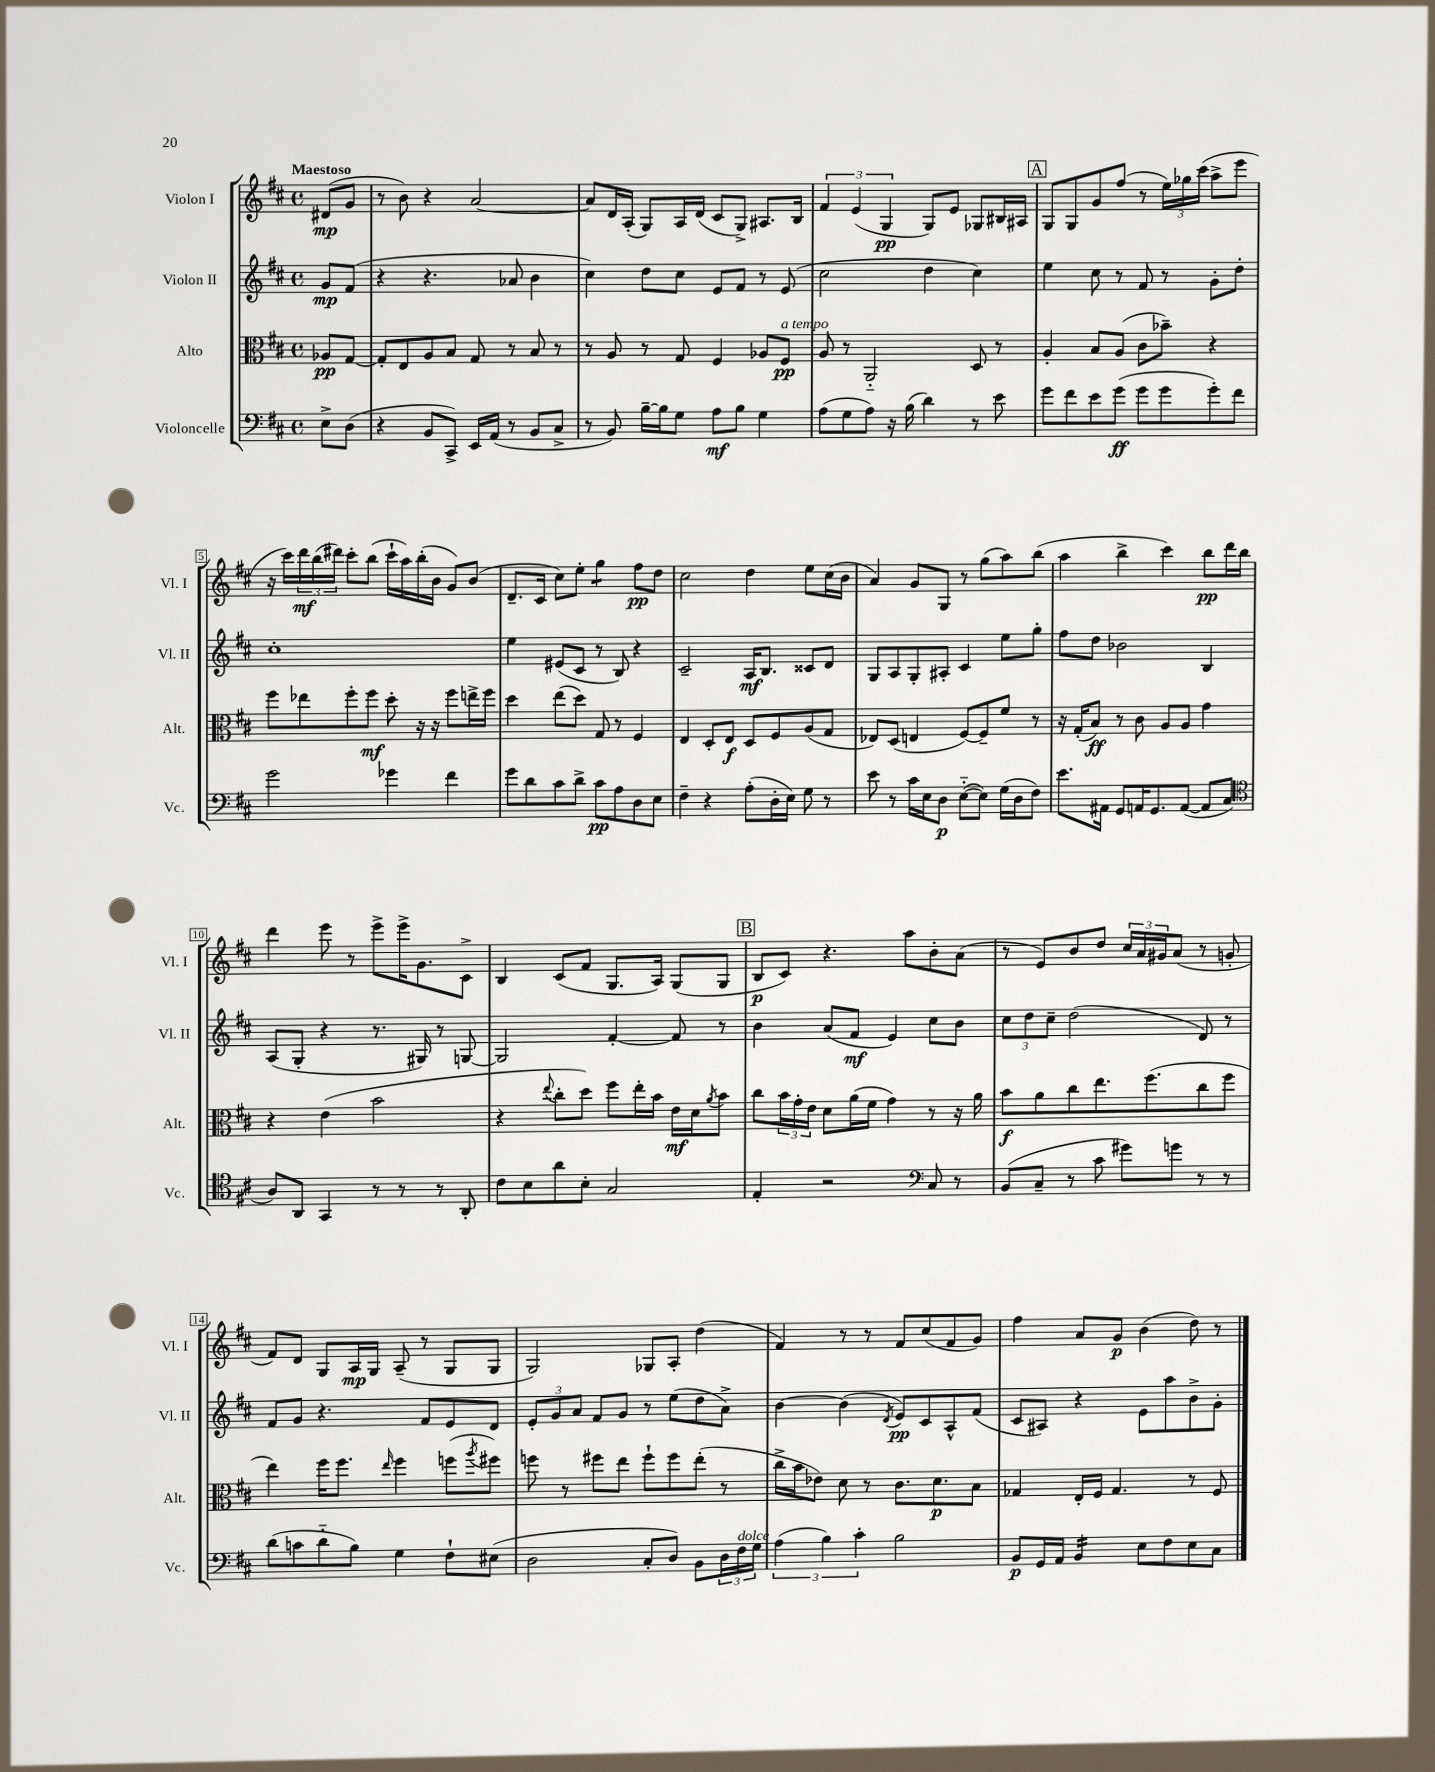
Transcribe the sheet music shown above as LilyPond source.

<<
\new StaffGroup <<
\new Staff = "s0" \with { instrumentName = "Violon I" shortInstrumentName = "Vl. I" } {
    \clef treble \key d \major \defaultTimeSignature \time 4/4 \partial 4 \tempo "Maestoso"
    dis'8\mp( g'8 |
    r8 b'8) r4 a'2~ |
    a'8 d'16 a16-.( g8) a16 d'16( cis'8 g8->) ais8. b16 |
    \tuplet 3/2 { fis'4 e'4( g4\pp } g8) e'8 ges8 bis16 ais16 |
    \mark \markup { \box "A" } g8 g8 g'8 fis''8( r8 \tuplet 3/2 { e''16) ges''16 cis'''16( } a''8-> e'''8 |
    r16 cis'''16) \tuplet 3/2 { d'''16\mf b''16( dis'''16) } cis'''8-. b''8( cis'''16-! a''16) b''16-.( b'16 g'8) b'8( |
    d'8.-- cis'16 cis''8) e''8-. g''4:8 fis''8\pp d''8 |
    cis''2 d''4 e''8 cis''16( b'16 |
    a'4) g'8 g8 r8 g''8( a''8) b''8( |
    a''4 b''4-> cis'''4) b''8\pp d'''16 b''16 |
    d'''4 e'''8 r8 e'''8-> e'''16-> g'8. cis'8-> |
    b4 cis'8( fis'8 g8. a16) g8( g8 |
    \mark \markup { \box "B" } b8\p cis'8) r4. a''8 b'8-. a'8( |
    r8 e'8) b'8 d''8 \tuplet 3/2 { cis''16 a'16 gis'16 } a'8( r8 g'8-. |
    fis'8) d'8 g8 a16\mp g16 a8--( r8 g8 g8 |
    g2) ges8 a8-. d''4( |
    fis'4) r8 r8 fis'8 cis''8( fis'8 g'8) |
    fis''4 a'8 g'8\p b'4( d''8) r8 \bar "|." |
}
\new Staff = "s1" \with { instrumentName = "Violon II" shortInstrumentName = "Vl. II" } {
    \clef treble \key d \major \defaultTimeSignature \time 4/4 \partial 4
    g'8\mp fis'8( |
    r4 r4. aes'8 b'4 |
    cis''4) d''8 cis''8 e'8 fis'8 r8 e'8( |
    cis''2 d''4 cis''4) |
    \mark \markup { \box "A" } e''4 cis''8 r8 fis'8 r8 g'8-. d''8-. |
    cis''1-. |
    e''4 eis'8( cis'8 r8 b8) r4 |
    cis'2-- a16\mf b8. cisis'8 d'8 |
    g8 a8 g8-. ais8-. cis'4 e''8 g''8-. |
    fis''8 d''8 bes'2 b4 |
    a8( g8-. r4 r8. gis16) r8 g8~ |
    g2 fis'4~-. fis'8 r8 |
    \mark \markup { \box "B" } b'4 a'8( fis'8\mf e'4) cis''8 b'8 |
    \tuplet 3/2 { cis''8 d''8 cis''8-- } d''2( d'8) r8 |
    fis'8 g'8 r4. fis'8 e'8 d'8 |
    \tuplet 3/2 { e'8-. g'8 a'8 } fis'8 g'8 r8 e''8( d''8 a'8->) |
    b'4~ b'4( \acciaccatura { d'8 } e'8\pp) cis'8 a8-^ fis'8( |
    cis'8 ais8) r4 e'8 a''8 b'8-> g'8-. \bar "|." |
}
\new Staff = "s2" \with { instrumentName = "Alto" shortInstrumentName = "Alt." } {
    \clef alto \key d \major \defaultTimeSignature \time 4/4 \partial 4
    aes8\pp g8~ |
    g8-. e8 a8 b8 g8 r8 b8 r8 |
    r8 a8 r8 g8 fis4 aes8 fis8\pp^\markup { \italic "a tempo" } |
    a8 r8 a,2-_ d8 r8 |
    \mark \markup { \box "A" } a4-. b8 a8( cis'8 bes'8--) r4 |
    fis''8 ees''8 fis''8-. fis''8\mf d''8-. r16 r16 fis''8 e''16-> fis''16 |
    d''4 e''8( d''8) g8 r8 fis4 |
    e4 d8-. e8\f d8 fis8 a8( g8 |
    ees8) d8( e4 fis8~) fis8-- fis'8 r8 |
    r16 g16-.( b8\ff) r8 cis'8 a8 a8 g'4 |
    r4 e'4( b'2 |
    r4 \appoggiatura { e''8 } cis''8-. d''8) fis''8 e''16-. b'16 e'16\mf d'16 \acciaccatura { a'8 } b'8 |
    \mark \markup { \box "B" } cis''8 \tuplet 3/2 { b'16 g'16-. e'16 } d'8 a'16( fis'16 g'4) r8 r16 a'16 |
    b'8\f a'8 cis''8 e''8. fis''8.( cis''8 fis''8 |
    e''4) fis''16 fis''8. \grace { e''16 } fis''4 f''8( \acciaccatura { a''8 } fis''8) |
    f''8 r8 fis''8 e''8 fis''8-! fis''8 e''8-.( r8 |
    cis''16-> b'16 ees'8) d'8 r8 cis'8. d'8.\p b8 |
    ges4 e16-. fis16 ges4. r8 fis8 \bar "|." |
}
\new Staff = "s3" \with { instrumentName = "Violoncelle" shortInstrumentName = "Vc." } {
    \clef bass \key d \major \defaultTimeSignature \time 4/4 \partial 4
    e8-> d8( |
    r4 b,8 cis,8->) e,16 a,16( r8 b,8 cis8-> |
    r8 b,8) b16~-- b16 g8 a8\mf b8 g4 |
    a8( g8 a8) r16 b16( d'4) r8 e'8 |
    \mark \markup { \box "A" } g'8 fis'8 e'8 g'8\ff( g'8 g'8 g'8-.) fis'8 |
    g'2 ges'4 fis'4 |
    g'8 d'8 cis'8 d'8-> cis'8\pp a8 d8 e8 |
    fis4-- r4 a8-.( d16-. e16) g8 r8 |
    e'8 r8 cis'16 e16 d8\p e8~-_( e8) g16( d16 fis8) |
    e'8. ais,16 g,8 a,16 g,8. a,8~( a,8 cis8 |
    \clef tenor a8) a,8 g,4 r8 r8 r8 a,8-. |
    cis'8 b8 a'8 b8-. g2 |
    \mark \markup { \box "B" } e4-. r2 \clef bass cis8 r8 |
    b,8( cis8-- r8 cis'8 gis'8) g'8 r8 r8 |
    d'8( c'8 d'8-_ b8) g4 fis8-! eis8( |
    d2 cis8-. d8) b,8 \tuplet 3/2 { d16 fis16^\markup { \italic "dolce" } g16 } |
    \tuplet 3/2 { a4( b4) cis'4-. } b2 |
    b,8\p g,16 a,16 b,4:16 e8 fis8 e8 cis8 \bar "|." |
}
>>
>>
\layout { \context { \Score \override BarNumber.stencil = #(make-stencil-boxer 0.1 0.3 ly:text-interface::print) } }
